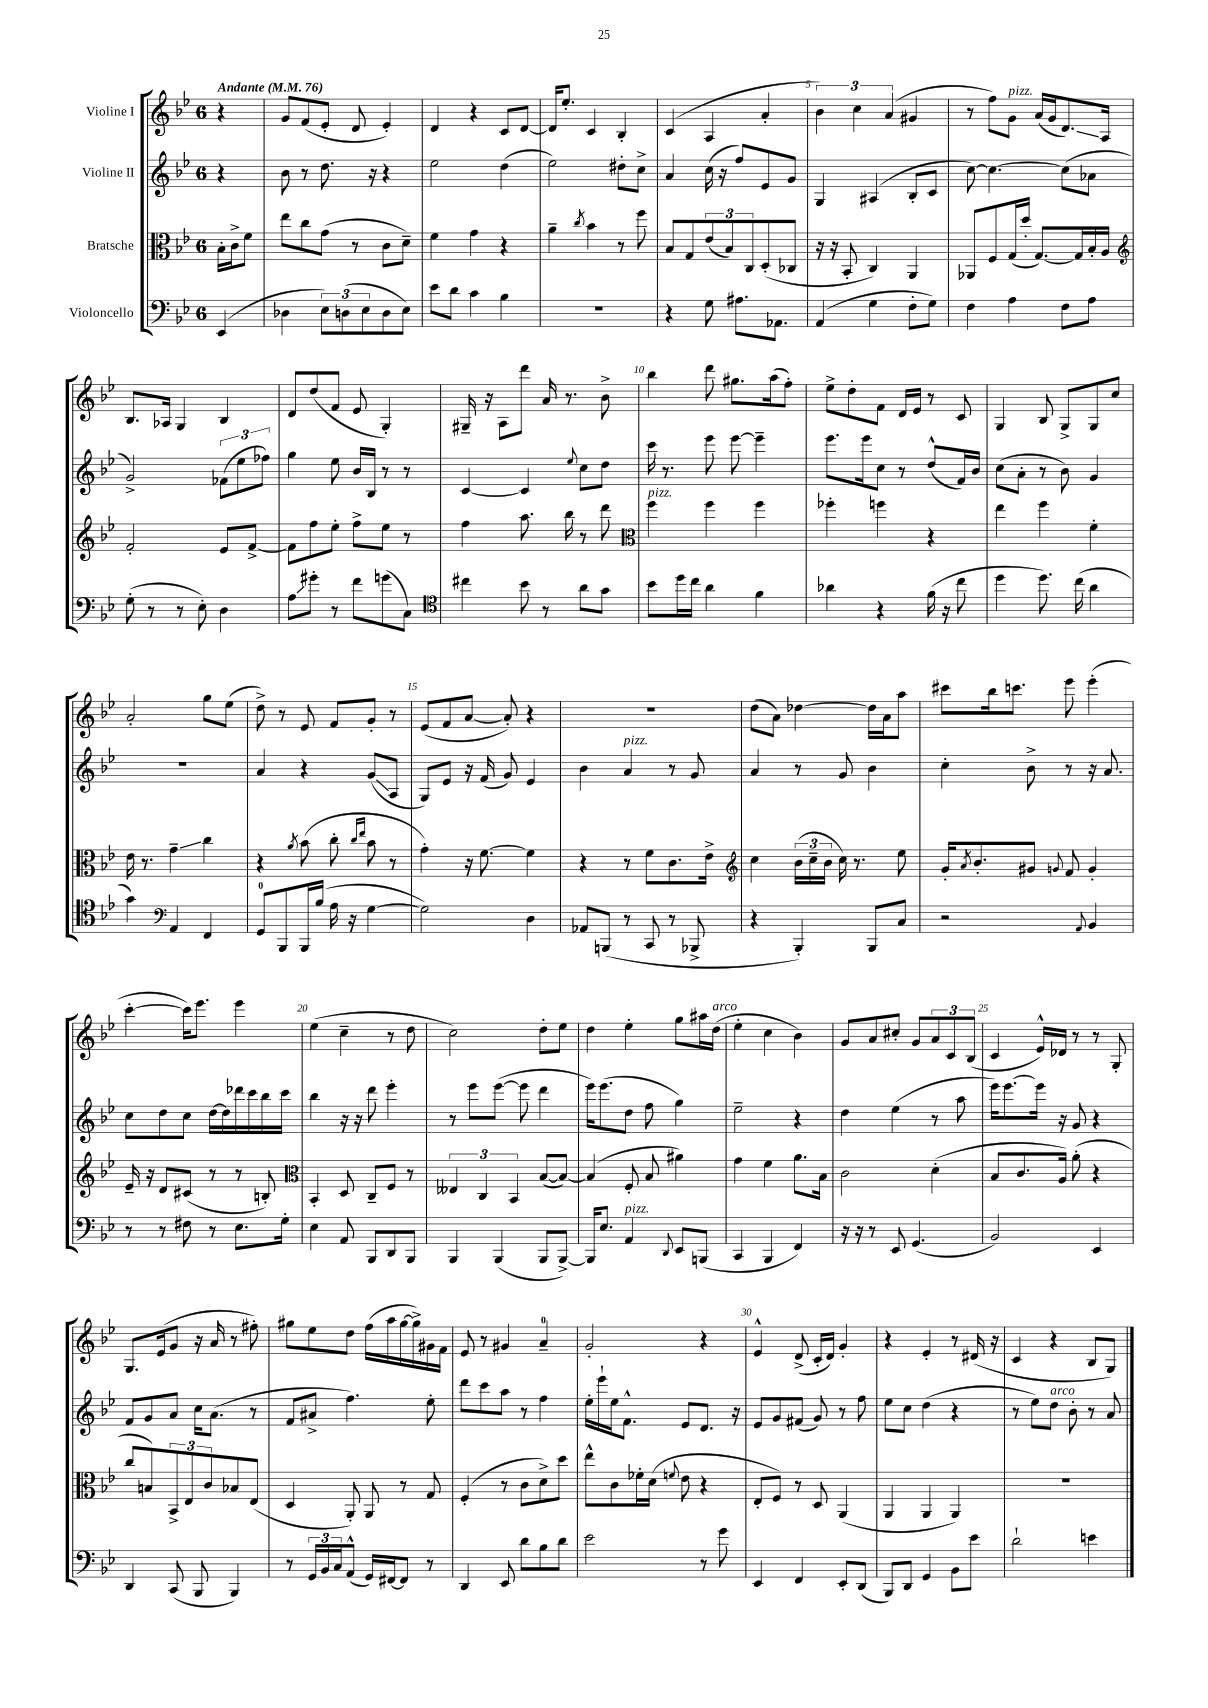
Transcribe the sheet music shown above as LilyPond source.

<<
\new StaffGroup <<
\new Staff = "s0" \with { instrumentName = "Violine I" } {
    \clef treble \key bes \major \once \override Staff.TimeSignature.style = #'single-digit \time 6/8 \partial 4 \tempo "Andante" 4 = 76
    r4 |
    g'8 f'8( ees'8-. d'8 ees'4-.) |
    d'4 r4 c'8 d'8~ |
    d'16 ees''8.-. c'4 bes4-. |
    c'4( a4 a'4-. |
    \tuplet 3/2 { bes'4) c''4 a'4( } gis'4 |
    r8 f''8) g'8^\markup { \italic "pizz." } a'16( g'16 d'8.\glissando) a16 |
    bes8. aes16 g4 bes4 |
    d'8 d''8( f'8 ees'8 g4-.) |
    gis16-- r16 a8 d'''8 a'16 r8. bes'8-> |
    bes''4 d'''8 gis''8. a''16( f''8-.) |
    ees''8-> d''8-. f'8 d'16 ees'16 r8 c'8 |
    g4 bes8 g8-> g8 c''8 |
    a'2-. g''8 ees''8( |
    d''8->) r8 ees'8 f'8 g'8-. r8 |
    ees'8( f'8 a'8~ a'8-.) r4 |
    R2. |
    d''8( a'8) des''4~ des''16 a'16 a''8 |
    cis'''8 bes''16 c'''8. ees'''8 ees'''4-.( |
    c'''4~-. c'''16) ees'''8. ees'''4 |
    ees''4( c''4-- r8 d''8 |
    c''2) d''8-. ees''8 |
    d''4 ees''4-. g''8 ais''16 d''16^\markup { \italic "arco" }( |
    ees''4-. c''4 bes'4) |
    g'8 a'8 cis''8-. g'8 \tuplet 3/2 { a'8 c'8 bes8( } |
    c'4 ees'16-^) des'16 r8 r8 g8-. |
    g8. ees'16( g'8 r16 a'16 r8 fis''8-.) |
    gis''8 ees''8 d''8 f''16( a''16 gis''16~ gis''16->) gis'16 f'16 |
    ees'8 r8 gis'4 a'4-0-- |
    g'2-. r4 |
    ees'4-^ d'8->( c'16-. d'16) g'4-. |
    r4 ees'4-. r8 dis'16( r16 |
    c'4 r4 bes8 g8) \bar "|." |
}
\new Staff = "s1" \with { instrumentName = "Violine II" } {
    \clef treble \key bes \major \once \override Staff.TimeSignature.style = #'single-digit \time 6/8 \partial 4
    r4 |
    bes'8 r8 d''8. r16 r4 |
    ees''2 d''4( |
    ees''2) dis''8-. c''8-> |
    a'4 c''16( r16 f''8) ees'8 g'8 |
    g4 ais4( bes8-. c'8 |
    c''8~) c''4.~ c''8( aes'8 |
    g'2->) \tuplet 3/2 { fes'8( ees''8 fes''8) } |
    g''4 ees''8 bes'16 bes16 r8 r8 |
    c'4~ c'4 \appoggiatura { ees''8 } c''8 d''8 |
    c'''16 r8. ees'''8 ees'''8~ ees'''4-- |
    ees'''8. ees'''16 c''8 r8 d''8-^( f'16) bes'16 |
    c''8( a'8-. r8 bes'8) g'4 |
    R2. |
    a'4 r4 g'8\glissando( a8 |
    g8) ees'8 r16 f'16( g'8) ees'4 |
    bes'4 a'4^\markup { \italic "pizz." } r8 g'8 |
    a'4 r8 g'8 bes'4 |
    c''4-. bes'8-> r8 r16 a'8. |
    c''8 d''8 c''8 d''16~ d''16 des'''16 c'''16 bes''16 c'''16 |
    bes''4 r16 r16 d'''8 ees'''4-. |
    r8 ees'''8 ees'''8~( ees'''8 d'''4 |
    ees'''16) ees'''8.( d''8 f''8 g''4) |
    ees''2-- r4 |
    d''4 ees''4( r8 a''8 |
    ees'''16) ees'''8.~ ees'''16 r16 g'8 r4 |
    f'8 g'8 a'8 c''16 a'8.( r8 |
    f'8 ais'8-> f''4.) ees''8-. |
    d'''8 c'''8 a''8 r8 f''4 |
    ees''16-. ees'''16-! ees''16 f'8.-^ ees'8 d'8. r16 |
    ees'8 g'8 fis'8( g'8) r8 f''8 |
    ees''8 c''8 d''4( r4 |
    r8 ees''8) d''8^\markup { \italic "arco" } bes'8-. r8 a'8 \bar "|." |
}
\new Staff = "s2" \with { instrumentName = "Bratsche" } {
    \clef alto \key bes \major \once \override Staff.TimeSignature.style = #'single-digit \time 6/8 \partial 4
    bes16-. c'16-> f'8 |
    ees''8 c''8 g'8( r8 c'8 d'8--) |
    f'4 g'4 r4 |
    a'4-- \acciaccatura { c''8 } bes'4 r8 f''8 |
    bes8 g8 \tuplet 3/2 { ees'8( bes8) c8 } d8-.( ces8 |
    r16 r16 bes,8-. c4) a,4 |
    aes,8 f8 g16( d''16-. g8.~) g16 bes16-. a16 |
    \clef treble f'2-. ees'8 f'8~-> |
    f'8 f''8 ees''8-. f''8-> ees''8 r8 |
    f''4 a''8. bes''16 r8 d'''8 |
    \clef alto f''4^\markup { \italic "pizz." } f''4 f''4 |
    fes''4-. f''4 r4 |
    ees''4 f''4 f'4-. |
    ees'16 r8. g'4--\glissando c''4 |
    r4 \acciaccatura { a'8 } bes'8( c''8-. \grace { c''16 ees''16 } bes'8 r8 |
    g'4-.) r16 f'8.~ f'4 |
    r4 r8 f'8 c'8. ees'16-> |
    \clef treble c''4 \tuplet 3/2 { bes'16( c''16-- bes'16 } c''16) r8. ees''8 |
    g'16-. \acciaccatura { a'8 } bes'8.-. gis'8 \appoggiatura { g'8 } f'8 g'4-. |
    ees'16-- r16 d'8 cis'8( r8 r8 b8-.) |
    \clef alto bes,4-. d8 c8-- f8 r8 |
    \tuplet 3/2 { eeses4 c4 bes,4 } bes8~( bes8~) |
    bes4( f8-. bes8 ais'4) |
    g'4 f'4 a'8. bes16 |
    c'2 d'4-.( |
    bes8 c'8. a16) a'8-.( r4 |
    c''8 b8) \tuplet 3/2 { bes,8-> ees8 c'8 } bes8 ees8( |
    d4 a,8-.) a,8 r8 g8 |
    f4-.( r8 c'8 d'8->) d''8 |
    ees''8-^ c'8 fes'16-. d'16( \appoggiatura { f'8 } ees'8 r4 |
    ees8-. f8) r8 d8 a,4( |
    a,4 a,4 a,4) |
    R2. \bar "|." |
}
\new Staff = "s3" \with { instrumentName = "Violoncello" } {
    \clef bass \key bes \major \once \override Staff.TimeSignature.style = #'single-digit \time 6/8 \partial 4
    ees,4( |
    des4 \tuplet 3/2 { ees8) d8( ees8 } d8 ees8) |
    ees'8 d'8 c'4 bes4 |
    R2. |
    r4 g8 ais8. aes,8. |
    a,4( g4 f8-. g8) |
    f4 a4 f8 a8 |
    g8-.( r8 r8 ees8-.) d4 |
    a8\glissando gis'8-. r8 f'8 g'8( c8) |
    \clef tenor cis''4 bes'8 r8 a'8 g'8 |
    bes'8 d''16 c''16 a'4 f'4 |
    aes'4 r4 f'16( r16 c''8 |
    d''4 d''8.) c''16( a'4 |
    g'4) \clef bass a,4 f,4 |
    g,8-0 bes,,8 bes,,16 bes16( a16 r16 g4~ |
    g2) d4 |
    aes,8 b,,8( r8 c,8 r8 bes,,8-> |
    r4 bes,,4-.) bes,,8 c8 |
    r2 \appoggiatura { a,8 } bes,4 |
    r8 r8 fis8 r8 ees8. g16-. |
    ees4 a,8 bes,,8 d,8 bes,,8 |
    bes,,4 bes,,4( bes,,8 bes,,8~->) |
    bes,,16 ees8. a,4^\markup { \italic "pizz." } \appoggiatura { d,8 } ees,8 b,,8( |
    c,4 bes,,4 f,4) |
    r16 r16 r8 ees,8 g,4.( |
    bes,2) ees,4 |
    d,4 c,8( bes,,8 bes,,4) |
    r8 \tuplet 3/2 { g,16 bes,16 c16 } a,8-^( g,16) fis,16~ fis,8 r8 |
    d,4 ees,8 d'8 bes8 d'8 |
    ees'2 r8 g'8 |
    ees,4 f,4 ees,8-. d,8( |
    bes,,8) d,8 g,4 bes,8 ees'8 |
    d'2-! e'4 \bar "|." |
}
>>
>>
\layout { \context { \Score \override BarNumber.break-visibility = ##(#f #t #t) barNumberVisibility = #(every-nth-bar-number-visible 5) } }
